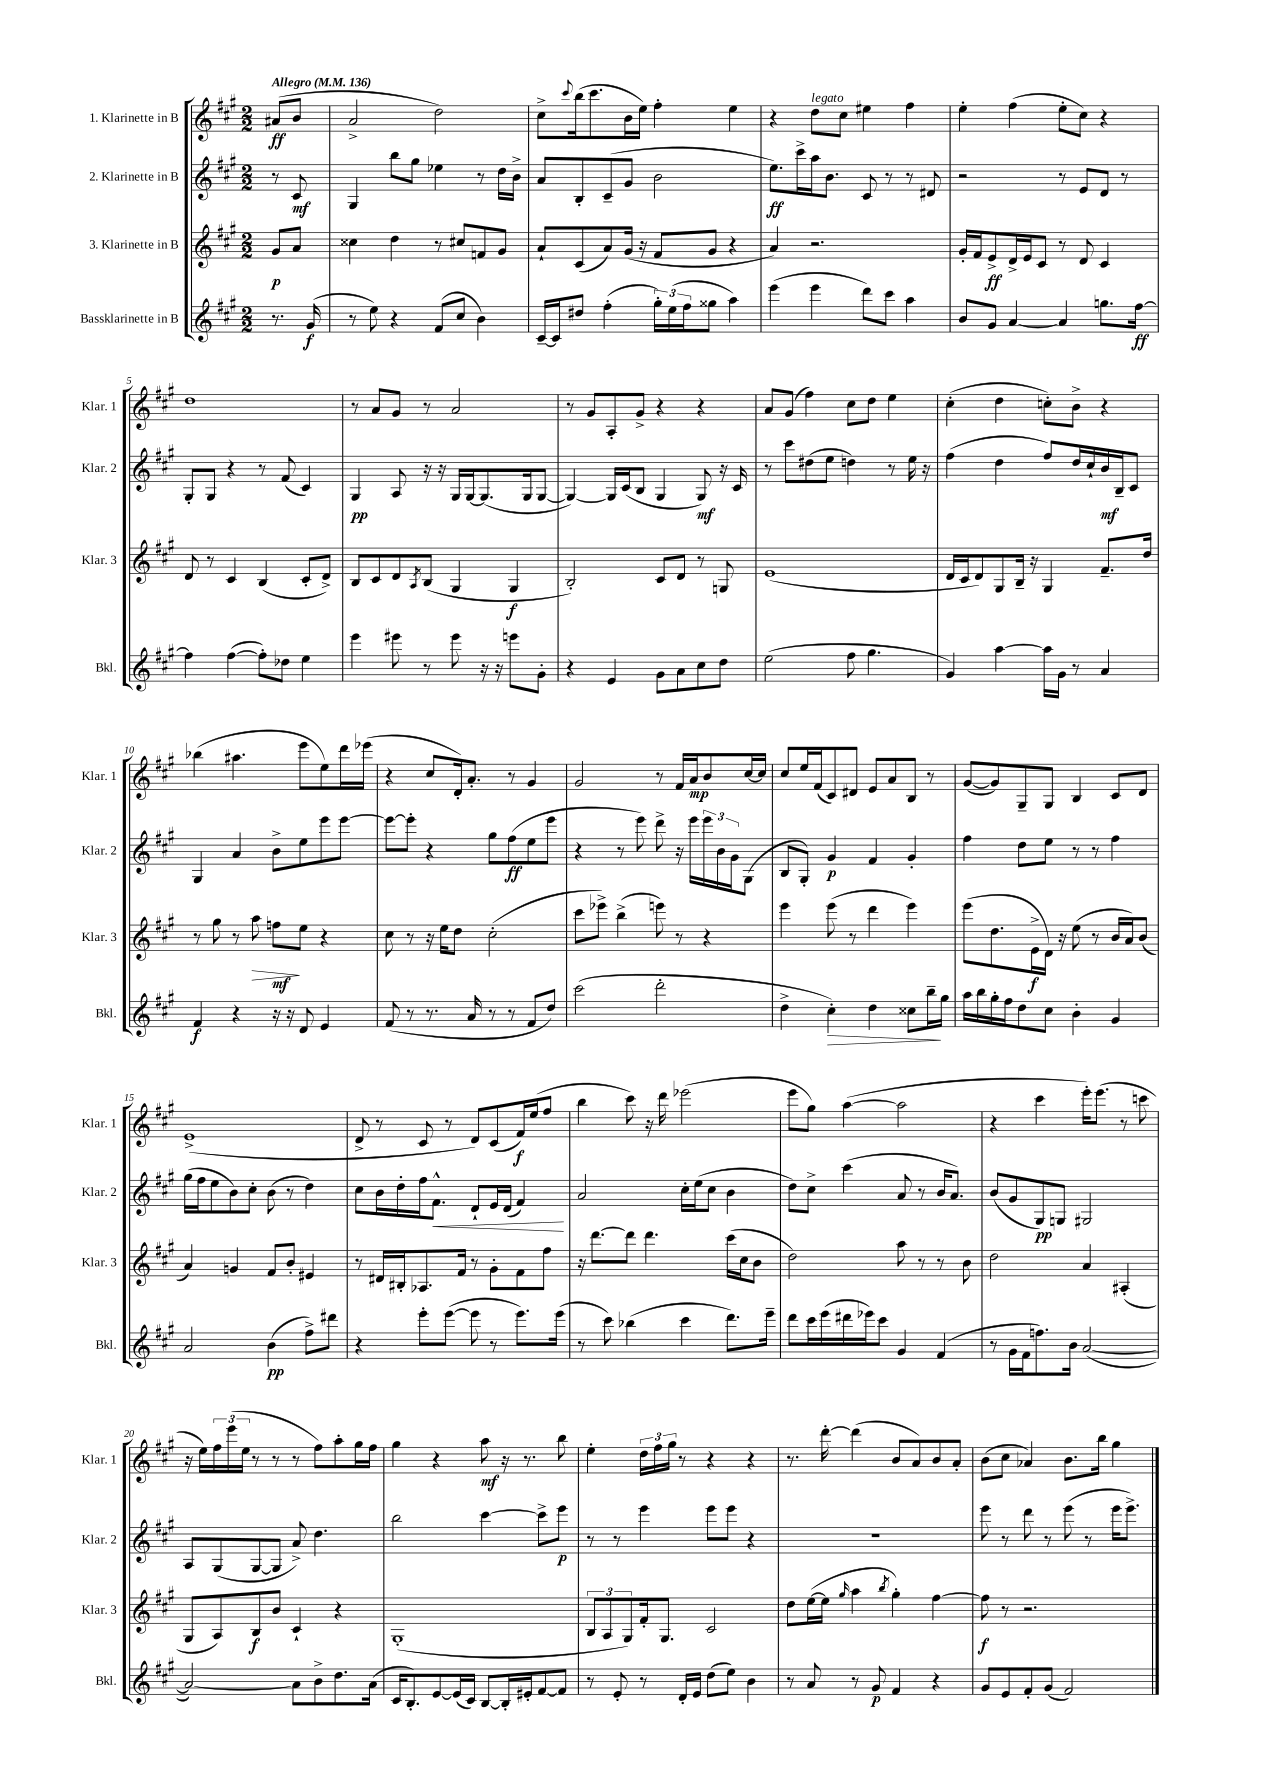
<<
\new StaffGroup <<
\new Staff = "s0" \with { instrumentName = "1. Klarinette in B" shortInstrumentName = "Klar. 1" } {
    \clef treble \key a \major \numericTimeSignature \time 2/2 \partial 4 \tempo "Allegro" 4 = 136
    ais'8\ff( b'8 |
    a'2-> d''2) |
    cis''8-> \appoggiatura { cis'''8 } b''16( cis'''8. b'16 e''16) fis''4-. e''4 |
    r4 d''8^\markup { \italic "legato" } cis''8 eis''4 fis''4 |
    e''4-. fis''4( e''8-. cis''8) r4 |
    d''1 |
    r8 a'8 gis'8 r8 a'2 |
    r8 gis'8 a8-. gis'8-> r4 r4 |
    a'8 gis'8( fis''4) cis''8 d''8 e''4 |
    cis''4-.( d''4 c''8-.) b'8-> r4 |
    bes''4( ais''4. e'''8 e''8) d'''16 ees'''16( |
    r4 cis''8 d'16-.) a'8.-. r8 gis'4 |
    gis'2 r8 fis'16 a'16\mp b'8 cis''16~ cis''16 |
    cis''8 e''16 fis'16( cis'8) dis'8 e'8 a'8 b8 r8 |
    gis'8~( gis'8) gis8-- gis8 b4 cis'8 d'8 |
    e'1->( |
    d'8-> r8 cis'8 r8 d'8) cis'8( fis'16\f) e''16( fis''8 |
    b''4 cis'''8) r16 d'''16 ees'''2( |
    e'''8 gis''8) a''4~( a''2 |
    r4 cis'''4 e'''16-.) e'''8.( r8 c'''8 |
    r16 e''16) \tuplet 3/2 { fis''16 e'''16( e''16 } r8 r8 r8 fis''8) a''8-. gis''16 fis''16 |
    gis''4 r4 a''8\mf r16 r8. b''8 |
    e''4-. \tuplet 3/2 { d''16 fis''16 gis''16 } r8 r4 r4 |
    r8. d'''16~-. d'''4( b'8 a'8) b'8 a'8-. |
    b'8( cis''8 aes'4) b'8. b''16 gis''4 \bar "|." |
}
\new Staff = "s1" \with { instrumentName = "2. Klarinette in B" shortInstrumentName = "Klar. 2" } {
    \clef treble \key a \major \numericTimeSignature \time 2/2 \partial 4
    r8 cis'8\mf |
    gis4 b''8 gis''8 ees''4 r8 d''16 b'16-> |
    a'8 b8-. cis'8--( gis'8 b'2 |
    e''8.\ff) cis'''16-> a''16 b'8. cis'8 r8 r8 dis'8 |
    r2 r8 e'8 d'8 r8 |
    gis8-. gis8 r4 r8 fis'8( cis'4) |
    gis4\pp a8 r16 r16 gis16 gis16~ gis8.( gis16 gis8~ |
    gis4~) gis16 cis'16( b8 gis4 gis8\mf) r16 cis'16 |
    r8 cis'''8 dis''8( e''8 d''4) r8 e''16 r16 |
    fis''4( d''4 fis''8) d''16 cis''16-! b'16\mf b16-- cis'8 |
    gis4 a'4 b'8-> e''8 e'''8 e'''8~ |
    e'''8~ e'''8-. r4 gis''8 fis''8\ff( e''8 e'''8 |
    r4 r8 e'''8) d'''8-> r16 e'''16 \tuplet 3/2 { e'''16 b'16 gis'16 } gis8( |
    b8 gis8-.) gis'4\p fis'4 gis'4-. |
    fis''4 d''8 e''8 r8 r8 fis''4 |
    gis''16( fis''16 e''8 b'8) cis''8-. b'8( r8 d''4) |
    cis''8 b'16 d''16-. fis''16 fis'8.-^\< d'8-! e'16 d'16( fis'4\!) |
    a'2 cis''16-. e''16( cis''8 b'4 |
    d''8) cis''8-> cis'''4( a'8 r8 b'16 a'8.) |
    b'8( gis'8 gis8\pp) g8 gis2 |
    a8 gis8( gis8~ gis8 a'8->) d''4. |
    b''2 cis'''4~ cis'''8-> e'''8\p |
    r8 r8 e'''4 e'''8 e'''8 r4 |
    R1 |
    e'''8 r8 d'''8 r8 e'''8( r8 e'''16 e'''8.->) \bar "|." |
}
\new Staff = "s2" \with { instrumentName = "3. Klarinette in B" shortInstrumentName = "Klar. 3" } {
    \clef treble \key a \major \numericTimeSignature \time 2/2 \partial 4
    gis'8\p a'8 |
    cisis''4 d''4 r8 cis''8 f'8 gis'8 |
    a'8-! cis'8( a'8) gis'16( r16 fis'8 gis'8 r4 |
    a'4) r2. |
    gis'16-. fis'16 e'8->\ff d'16-> e'16 cis'8 r8 d'8 cis'4 |
    d'8 r8 cis'4 b4( cis'8-. d'8->) |
    b8 cis'8 d'8 \acciaccatura { a8 } b8( gis4 gis4\f |
    b2-.) cis'8 d'8 r8 g8 |
    e'1( |
    d'16 cis'16 d'8) gis8 b16-- r16 gis4 fis'8.-- d''16 |
    r8 gis''8 r8 a''8\> f''8\mf\! e''8 r4 |
    cis''8 r8 r16 e''16 d''8 cis''2-.( |
    cis'''8 ees'''8->) b''4->( e'''8) r8 r4 |
    e'''4 e'''8( r8 d'''4 e'''4) |
    e'''8( d''8. e'16->\f d'16) r16 e''8( r8 b'16 a'16) b'8( |
    a'4) g'4 fis'8 b'8-. eis'4 |
    r8 dis'16 bis16-. aes8. fis'16 r8 gis'8-. fis'8 fis''8 |
    r16 d'''8.~ d'''8 d'''4. cis'''16( cis''16 b'8 |
    d''2) a''8 r8 r8 b'8 |
    d''2 a'4 ais4-.( |
    gis8 a8) b8\f b'8 cis'4-! r4 |
    gis1-.( |
    \tuplet 3/2 { b8 a8 gis8) } fis'16-. gis8. cis'2 |
    d''8 e''16~( e''16 \grace { gis''16 } a''4 \acciaccatura { b''8 } gis''4-.) fis''4~ |
    fis''8\f r8 r2. \bar "|." |
}
\new Staff = "s3" \with { instrumentName = "Bassklarinette in B" shortInstrumentName = "Bkl." } {
    \clef treble \key a \major \numericTimeSignature \time 2/2 \partial 4
    r8. gis'16\f( |
    r8 e''8) r4 fis'8( cis''8 b'4) |
    cis'16~-- cis'16 dis''8 fis''4-.( \tuplet 3/2 { gis''16-.) e''16( fis''16 } gisis''8 a''4) |
    e'''4( e'''4 d'''8) cis'''8 a''4 |
    b'8 gis'8 a'4~ a'4 g''8. fis''16~\ff |
    fis''4 fis''4~( fis''8-.) des''8 e''4 |
    e'''4 eis'''8 r8 eis'''8 r16 r16 e'''8 gis'8-. |
    r4 e'4 gis'8 a'8 cis''8 d''8 |
    e''2( fis''8 gis''4. |
    gis'4) a''4~ a''16 gis'16 r8 a'4 |
    fis'4\f r4 r16 r16 d'8 e'4 |
    fis'8( r8 r8. a'16 r8 r8 fis'8 d''8) |
    cis'''2( d'''2-. |
    d''4-> cis''4-.\>) d''4 cisis''8 b''16--\! gis''16 |
    a''16 b''16 gis''16-. fis''16 d''8 cis''8 b'4-. gis'4 |
    a'2 b'4\pp( fis''8->) dis'''8 |
    r4 e'''8-. e'''8~( e'''8 r8 e'''8.) e'''16( |
    r8 cis'''8) bes''4( cis'''4 d'''8.) e'''16-- |
    d'''8 cis'''16 e'''16( dis'''16 ees'''16) cis'''8 gis'4 fis'4( |
    r8 gis'16 fis'16 f''8.) b'16 a'2~( |
    a'2~) a'8 b'8-> d''8. a'16( |
    cis'16 b8.-.) e'8~ e'16( cis'16) b8~ b16-. eis'16-. fis'8~ fis'8 |
    r8 e'8-. r8 d'16-. e'16 d''8( e''8) b'4 |
    r8 a'8 r8 gis'8\p fis'4 r4 |
    gis'8 e'8 fis'8-. gis'8( fis'2) \bar "|." |
}
>>
>>
